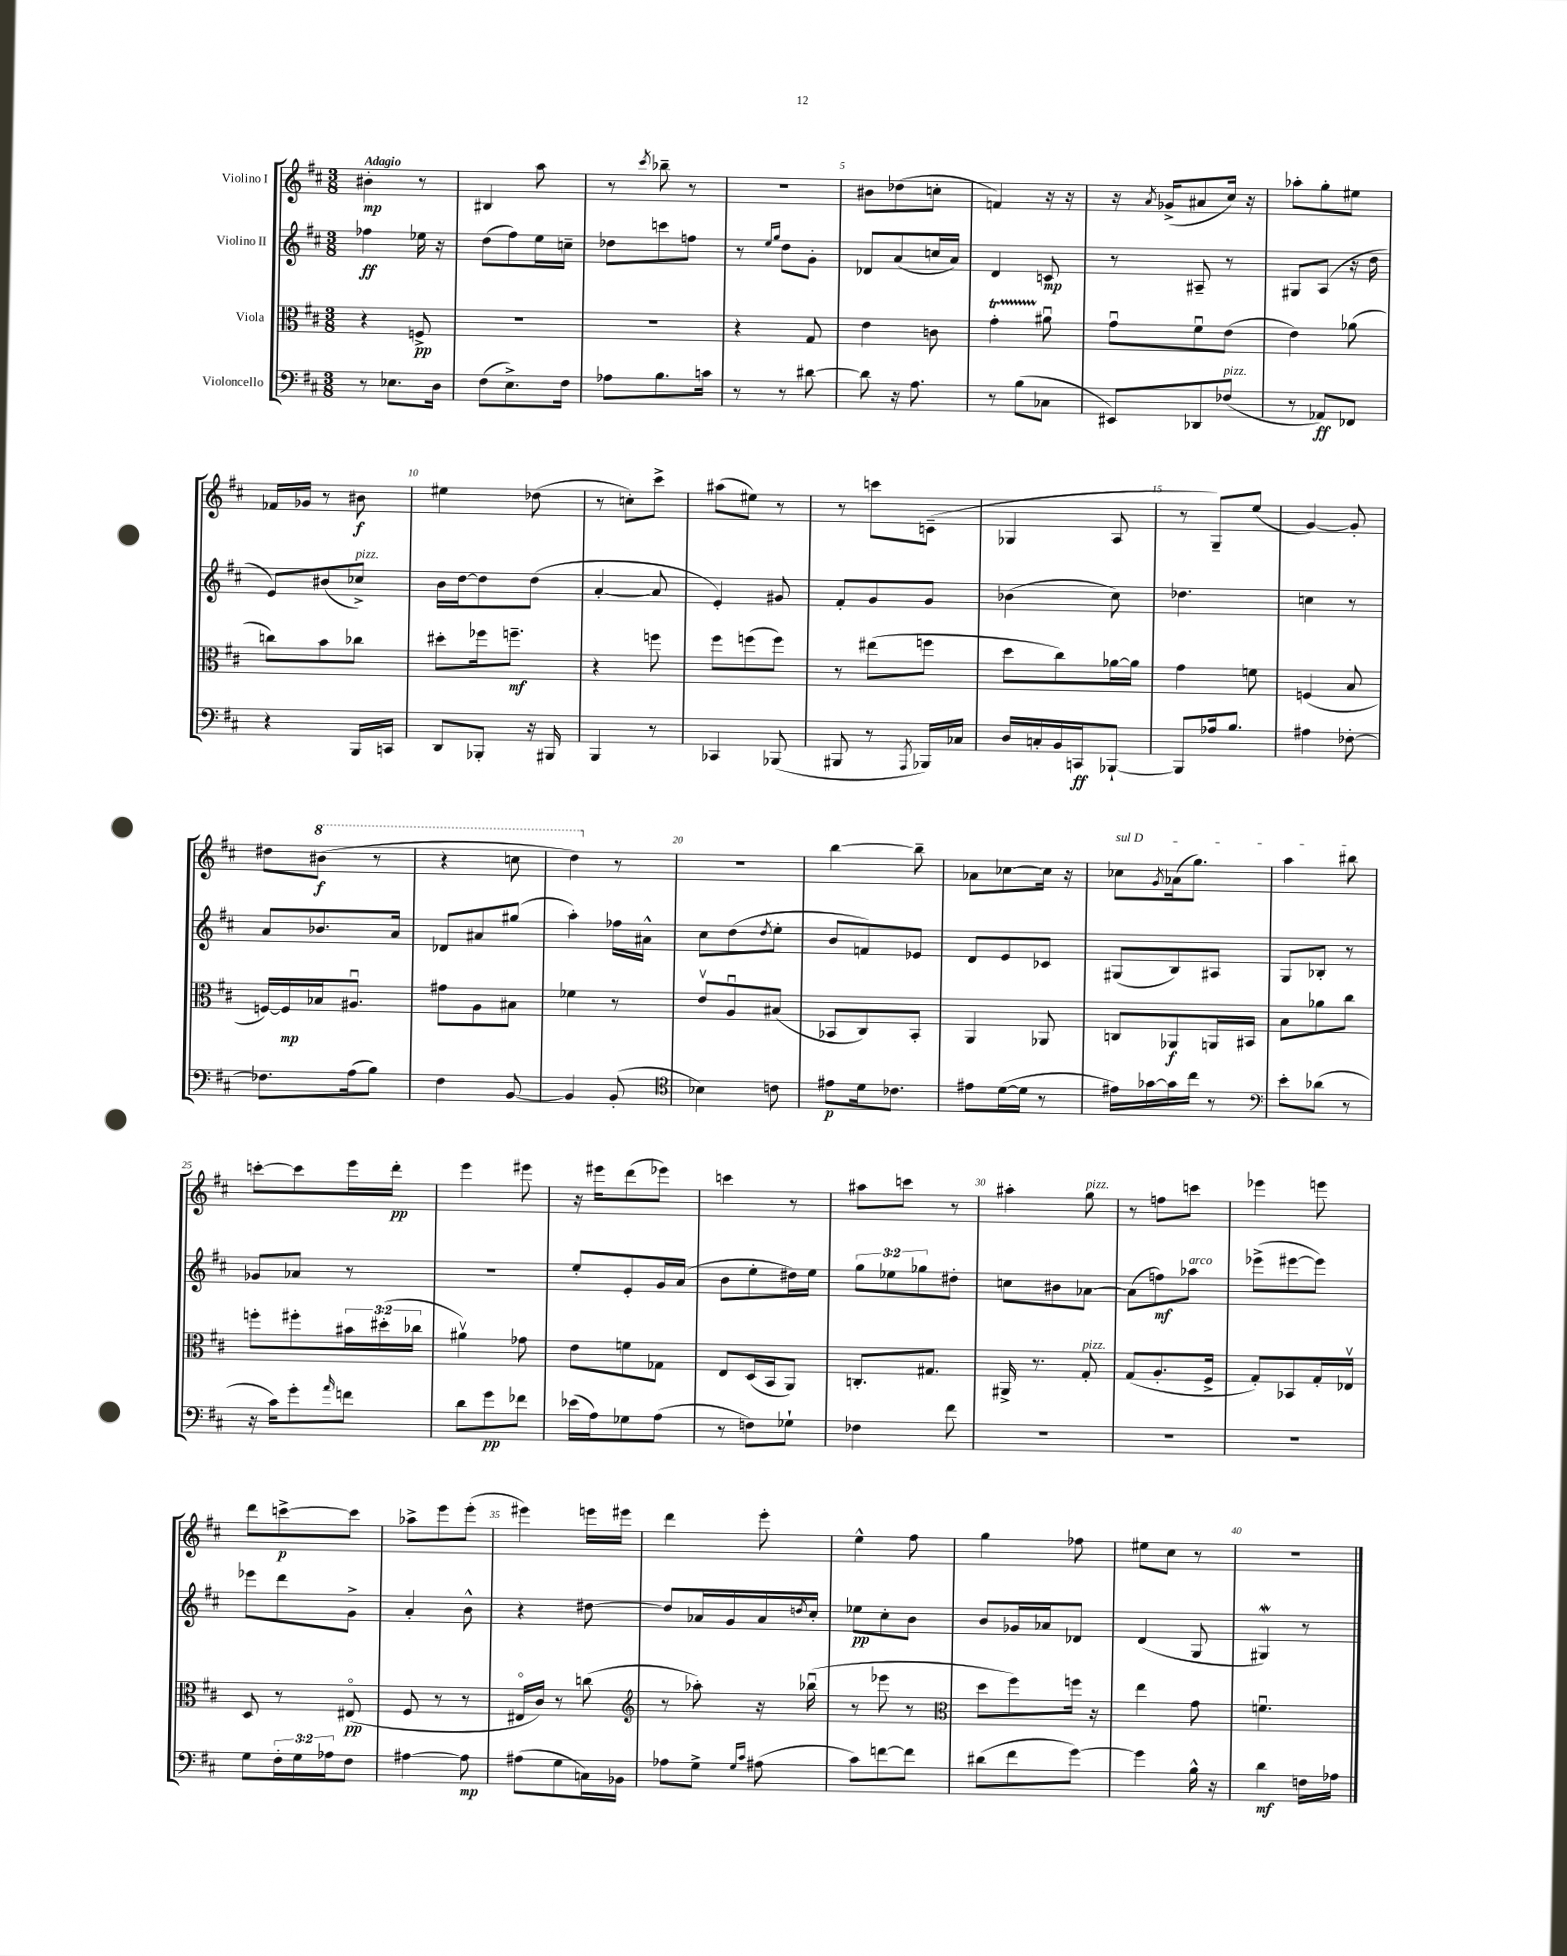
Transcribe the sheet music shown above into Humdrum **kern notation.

**kern	**dynam	**kern	**dynam	**kern	**dynam	**kern	**dynam
*part4	*part4	*part3	*part3	*part2	*part2	*part1	*part1
*staff4	*staff4	*staff3	*staff3	*staff2	*staff2	*staff1	*staff1
*I"Violoncello	*	*I"Viola	*	*I"Violino II	*	*I"Violino I	*
*clefF4	*	*clefC3	*	*clefG2	*	*clefG2	*
*k[f#c#]	*	*k[f#c#]	*	*k[f#c#]	*	*k[f#c#]	*
*M3/8	*	*M3/8	*	*M3/8	*	*M3/8	*
=1	=1	=1	=1	=1	=1	=1	=1
!	!	!	!	!	!	!LO:TX:a:B:t=Adagio	!
8r	.	4r	.	4ff-X\	ff	4b#X'\	mp
8.E-X\L	.	.	.	.	.	.	.
.	.	8Fn^/	pp	16ee-X\	.	8r	.
16D\Jk	.	.	.	16r	.	.	.
=2	=2	=2	=2	=2	=2	=2	=2
(8F#\L	.	4.r	.	(8dd\L	.	4B#X/	.
8.E^\)	.	.	.	8ff#\)	.	.	.
.	.	.	.	16ee\L	.	8aa\	.
16F#\Jk	.	.	.	16ccn~\JJ	.	.	.
=3	=3	=3	=3	=3	=3	=3	=3
8A-X\L	.	4.r	.	8dd-X\L	.	8r	.
.	.	.	.	.	.	8qccc#/	.
8.B\	.	.	.	8cccn\	.	8bb-X~\	.
.	.	.	.	8ffn\J	.	8r	.
16cn\Jk	.	.	.	.	.	.	.
=4	=4	=4	=4	=4	=4	=4	=4
8r	.	4r	.	8r	.	4.r	.
.	.	.	.	16qqee/LL	.	.	.
.	.	.	.	16qqgg/JJ	.	.	.
8r	.	.	.	8dd\L	.	.	.
[8d#X\	.	8G/	.	8g'\J	.	.	.
=5	=5	=5	=5	=5	=5	=5	=5
8d#\]	.	4e\	.	8d-X/L	.	8b#X\L	.
16r	.	.	.	(8a/	.	(8dd-X\	.
8.A\	.	.	.	.	.	.	.
.	.	8cn\	.	16ccn/L	.	8ccn'\J	.
.	.	.	.	16a/JJ)	.	.	.
=6	=6	=6	=6	=6	=6	=6	=6
8r	.	4gT'\	.	4d/	.	4fn/)	.
(8B\L	.	.	.	.	.	.	.
8C-X\J	.	8a#Xu\	.	8cn/	mp	16r	.
.	.	.	.	.	.	16r	.
=7	=7	=7	=7	=7	=7	=7	=7
8EE#X/L)	.	8gu\L	.	8r	.	16r	.
.	.	.	.	.	.	8qa/	.
.	.	.	.	.	.	(16g-X^/KL	.
8DD-X/	.	8f#u\	.	8A#X~/	.	8a#X/	.
!LO:TX:a:i:t=pizz.	!	!	!	!	!	!	!
(8F-X/J	.	(8e\J	.	8r	.	16cc#/Jk)	.
.	.	.	.	.	.	16r	.
=8	=8	=8	=8	=8	=8	=8	=8
8r	.	4e\)	.	8G#X/L	.	8aa-X'\L	.
8AA-X/L)	ff	.	.	(8A/J	.	8gg'\	.
8FF-X/J	.	(8a-X\	.	16r	.	8ee#X\J	.
.	.	.	.	16dd\	.	.	.
!!LO:LB:g=z
=9	=9	=9	=9	=9	=9	=9	=9
4r	.	8ccn\L)	.	8e/L)	.	16f-X/LL	.
.	.	.	.	.	.	16g-X/JJ	.
.	.	8b\	.	(8b#X/	.	8r	.
!	!	!	!	!LO:TX:a:i:t=pizz.	!	!	!
16BBB/LL	.	8cc-X\J	.	8cc-X^/J)	.	8b#X\	f
16CCn/JJ	.	.	.	.	.	.	.
=10	=10	=10	=10	=10	=10	=10	=10
8DD/L	.	8dd#X'\L	.	16b\LL	.	4ee#X\	.
.	.	.	.	[16dd\J	.	.	.
8BBB-X'/J	.	16ff-X\k	.	8dd\]	.	.	.
.	.	8.ffn~\J	mf	.	.	.	.
16r	.	.	.	(8dd\J	.	(8dd-X\	.
16BBB#X/	.	.	.	.	.	.	.
=11	=11	=11	=11	=11	=11	=11	=11
4BBB/	.	4r	.	[4a'/	.	8r	.
.	.	.	.	.	.	8ccn'\L)	.
8r	.	8ffn\	.	8a/]	.	8ccc#^\J	.
=12	=12	=12	=12	=12	=12	=12	=12
4CC-X/	.	8ff#\L	.	4e'/)	.	(8aa#X\L	.
.	.	(8ffn\	.	.	.	8ee#X\J)	.
(8BBB-X/	.	8ff\J)	.	8g#X/	.	8r	.
=13	=13	=13	=13	=13	=13	=13	=13
8BBB#X/	.	8r	.	8f#'/L	.	8r	.
8r	.	(8ee#X\L	.	8g/	.	8cccn\L	.
8qAAA/	.	.	.	.	.	.	.
16BBB-X/LL)	.	8ffn\J	.	8g/J	.	(8cn~\J	.
16C-X/JJ	.	.	.	.	.	.	.
=14	=14	=14	=14	=14	=14	=14	=14
16D/LL	.	8dd\L	.	(4b-X\	.	4G-X/	.
16Cn'/	.	.	.	.	.	.	.
16BB/	.	8cc#\)	.	.	.	.	.
16CCn/J	ff	.	.	.	.	.	.
[8BBB-X`/J	.	[16a-X\L	.	8cc#\)	.	8A/	.
.	.	16a-\JJ]	.	.	.	.	.
=15	=15	=15	=15	=15	=15	=15	=15
8BBB-/L]	.	4g\	.	4.dd-X\	.	8r	.
16A-X/k	.	.	.	.	.	8G~/L)	.
8.B/J	.	.	.	.	.	.	.
.	.	8fn\	.	.	.	(8ee/J	.
=16	=16	=16	=16	=16	=16	=16	=16
4A#X\	.	(4Fn/	.	4ccn\	.	[4g/)	.
[8F-X'\	.	8B/	.	8r	.	8g'/]	.
!!LO:LB:g=z
=17	=17	=17	=17	=17	=17	=17	=17
8.F-X\L]	.	[16Fn/LL)	.	8a/L	.	8dd#X\L	.
.	.	16F/]	mp	.	.	.	.
*	*	*	*	*	*	*8va	*
.	.	16B-X/J	.	8.b-X/	.	(8bb#X\J	f
(16A\k	.	8.A#Xu/J	.	.	.	.	.
8B\J)	.	.	.	.	.	8r	.
.	.	.	.	16a/Jk	.	.	.
=18	=18	=18	=18	=18	=18	=18	=18
4F#\	.	8g#X\L	.	8d-X/L	.	4r	.
.	.	8A\	.	8a#X/	.	.	.
[8BB/	.	8B#X\J	.	(8gg#X/J	.	8cccn\	.
=19	=19	=19	=19	=19	=19	=19	=19
4BB/]	.	4f-X\	.	4aa'\)	.	4ddd\)	.
*	*	*	*	*	*	*X8va	*
(8BB'/	.	8r	.	16ff-X\LL	.	8r	.
.	.	.	.	16a#X^^\JJ	.	.	.
=20	=20	=20	=20	=20	=20	=20	=20
*clefC4	*	*	*	*	*	*	*
4B-X\)	.	8ev/L	.	8cc#\L	.	4.r	.
.	.	8Au/	.	(8dd\	.	.	.
.	.	.	.	8qdd/	.	.	.
8cn\	.	(8B#X/J	.	8ee'\J	.	.	.
=21	=21	=21	=21	=21	=21	=21	=21
8e#X\L	p	8BB-X/L	.	8b/L	.	[4bb\	.
16d\k	.	8C#/)	.	8fn/)	.	.	.
8.c-X\J	.	.	.	.	.	.	.
.	.	8BB-'/J	.	8e-X/J	.	8bb~\]	.
=22	=22	=22	=22	=22	=22	=22	=22
8e#X\L	.	4AA/	.	8d/L	.	8a-X\L	.
([16d\L	.	.	.	8e/	.	[8cc-X\	.
16d\JJ]	.	.	.	.	.	.	.
8r	.	8AA-X/	.	8c-X/J	.	16cc-\Jk]	.
.	.	.	.	.	.	16r	.
=23	=23	=23	=23	=23	=23	=23	=23
!	!	!	!	!	!	!LO:TX:a:i:t=sul D	!
16e#X\LL)	.	8Cn/L	.	(8G#X/L	.	8cc-X\L	.
[16g-X\	.	.	.	.	.	.	.
.	.	.	.	.	.	8qg/	.
16g-\]	.	8AA-X/	f	8B/)	.	(16a-X\k	.
16cc#\JJ	.	.	.	.	.	8.gg\J)	.
8r	.	16AAn/L	.	8A#X/J	.	.	.
.	.	16BB#X/JJ	.	.	.	.	.
=24	=24	=24	=24	=24	=24	=24	=24
*clefF4	*	*	*	*	*	*	*
8e'\L	.	8B\L	.	8G/L	.	4aa\	.
(8d-X\J	.	8a-X\	.	8B-X'/J	.	.	.
8r	.	8cc#\J	.	8r	.	8bb#X\	.
!!LO:LB:g=z
=25	=25	=25	=25	=25	=25	=25	=25
16r	.	8ffn'\L	.	8g-X/L	.	[8cccn'\L	.
16c#\KL)	.	.	.	.	.	.	.
8g'\	.	8ff#X'\	.	8a-X/J	.	8ccc\]	.
16qqa/	.	.	.	.	.	.	.
8fn\J	.	24b#X\L	.	8r	.	16eee\L	.
.	.	(24dd#X'\	.	.	.	.	.
.	.	.	.	.	.	16ddd'\JJ	pp
.	.	24cc-X\JJ	.	.	.	.	.
=26	=26	=26	=26	=26	=26	=26	=26
8d\L	.	4a#Xv\)	.	4.r	.	4eee\	.
8g\	pp	.	.	.	.	.	.
8f-X\J	.	8g-X\	.	.	.	8eee#X\	.
=27	=27	=27	=27	=27	=27	=27	=27
(16e-X\LL	.	8e\L	.	8ee'/L	.	16r	.
16A\J)	.	.	.	.	.	16eee#X\KL	.
8G-X\	.	8fn\	.	8e'/	.	(8ddd\	.
(8A\J	.	8G-X\J	.	16g/L	.	8eee-X\J)	.
.	.	.	.	(16a/JJ	.	.	.
=28	=28	=28	=28	=28	=28	=28	=28
8r	.	8E/L	.	8b\L	.	4cccn\	.
8Fn\L)	.	(16D/L	.	8ee'\	.	.	.
.	.	16BB/J	.	.	.	.	.
8G-X`\J	.	8AA/J)	.	16dd#X\L)	.	8r	.
.	.	.	.	16ee\JJ	.	.	.
=29	=29	=29	=29	=29	=29	=29	=29
4F-X\	.	8.Cn'/L	.	12gg\L	.	8aa#X\L	.
.	.	.	.	12ee-X\	.	.	.
.	.	.	.	.	.	8cccn\J	.
.	.	.	.	12gg-X\	.	.	.
.	.	8.G#X/J	.	.	.	.	.
8f#\	.	.	.	8dd#X'\J	.	8r	.
=30	=30	=30	=30	=30	=30	=30	=30
4.r	.	16AA#X^/	.	8ccn\L	.	4aa#X'\	.
.	.	8.r	.	.	.	.	.
.	.	.	.	8b#X\	.	.	.
!	!	!	!	!	!	!LO:TX:a:i:t=pizz.	!
!	!	!LO:TX:a:i:t=pizz.	!	!	!	!	!
.	.	8G'/	.	[8a-X\J	.	8gg\	.
=31	=31	=31	=31	=31	=31	=31	=31
4.r	.	(8G/L	.	(8a-\L]	.	8r	.
.	.	8.A'/	.	8ffn\)	mf	8ffn\L	.
!	!	!	!	!LO:TX:a:i:t=arco	!	!	!
.	.	.	.	8aa-X\J	.	8cccn\J	.
.	.	16F#^/Jk	.	.	.	.	.
=32	=32	=32	=32	=32	=32	=32	=32
4.r	.	8G'/L)	.	(8eee-X^\L	.	4eee-X\	.
.	.	8BB-X/	.	[8eee#X\	.	.	.
.	.	16G'/L	.	8eee#\J])	.	8eeen\	.
.	.	16E-Xv/JJ	.	.	.	.	.
!!LO:LB:g=z
=33	=33	=33	=33	=33	=33	=33	=33
8G\L	.	8D/	.	8eee-X\L	.	8ddd\L	.
24F#'\L	.	8r	.	8ddd\	.	[8cccn^\	p
24G\	.	.	.	.	.	.	.
24A-X\J	.	.	.	.	.	.	.
8F#\J	.	(8E#X/	pp	8g^\J	.	8ccc\J]	.
=34	=34	=34	=34	=34	=34	=34	=34
[4A#X\	.	8F#/	.	4a'/	.	8aa-X^\L	.
.	.	8r	.	.	.	8eee\	.
8A#\]	mp	8r	.	8b^^\	.	(8eee'\J	.
=35	=35	=35	=35	=35	=35	=35	=35
(8A#X\L	.	16E#X/LL	.	4r	.	4eee#X\)	.
.	.	16c#/JJ)	.	.	.	.	.
8G\	.	8r	.	.	.	.	.
16Cn\L)	.	(8ccn\	.	[8dd#X\	.	16eeen\LL	.
16BB-X\JJ	.	.	.	.	.	16eee#X\JJ	.
=36	=36	=36	=36	=36	=36	=36	=36
*	*	*clefG2	*	*	*	*	*
8A-X\L	.	8r	.	8dd#/L]	.	4ddd\	.
8G^\J	.	8aa-X'\)	.	16a-X/L	.	.	.
.	.	.	.	16g/	.	.	.
16qqG/LL	.	.	.	.	.	.	.
16qqc#/JJ	.	.	.	.	.	.	.
(8A#X\	.	16r	.	16a-/	.	8eee'\	.
.	.	.	.	8qddn/	.	.	.
.	.	(16bb-Xu\	.	16cc#'/JJ	.	.	.
=37	=37	=37	=37	=37	=37	=37	=37
8c#\L)	.	8r	.	8ee-X\L	pp	4ee^^\	.
[8fn\	.	8eee-X\	.	8cc#'\	.	.	.
8f\J]	.	8r	.	8b\J	.	8ff#\	.
=38	=38	=38	=38	=38	=38	=38	=38
*	*	*clefC3	*	*	*	*	*
(8d#X\L	.	8dd\L	.	8b/L	.	4gg\	.
8f#\	.	8ff#\)	.	16g-X/L	.	.	.
.	.	.	.	16a-X/J	.	.	.
[8g\J)	.	16ffn\Jk	.	8d-X/J	.	8ff-X\	.
.	.	16r	.	.	.	.	.
=39	=39	=39	=39	=39	=39	=39	=39
4g\]	.	4ee\	.	(4d/	.	8ee#X\L	.
.	.	.	.	.	.	8cc#\J	.
16B^^\	.	8g\	.	8G/	.	8r	.
16r	.	.	.	.	.	.	.
=40	=40	=40	=40	=40	=40	=40	=40
4d\	mf	4.fnu\	.	4G#XW/)	.	4.r	.
16Fn\LL	.	.	.	8r	.	.	.
16A-X\JJ	.	.	.	.	.	.	.
==	==	==	==	==	==	==	==
*-	*-	*-	*-	*-	*-	*-	*-
